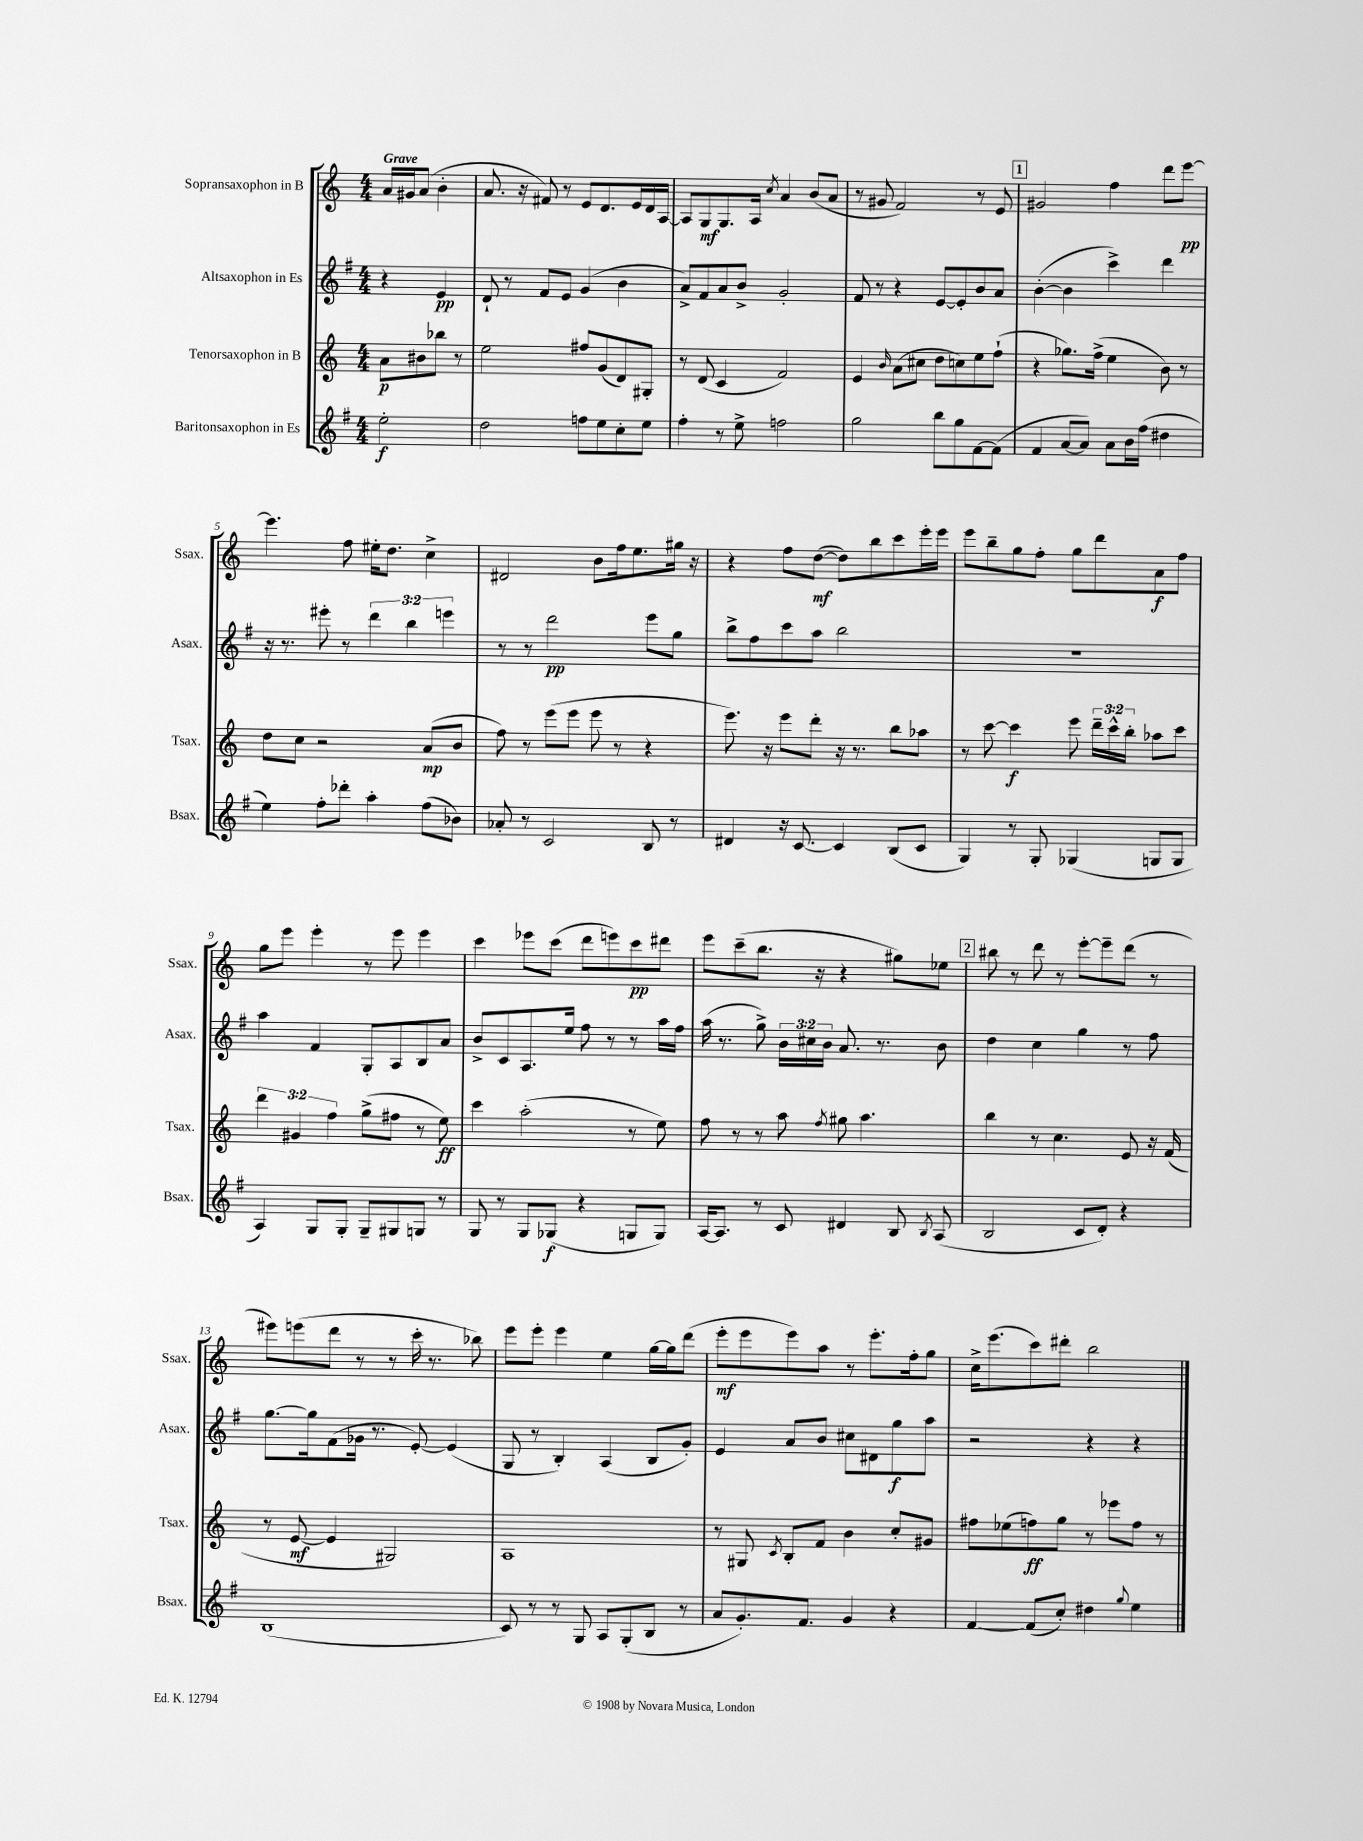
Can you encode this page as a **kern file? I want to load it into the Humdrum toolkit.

**kern	**dynam	**kern	**dynam	**kern	**dynam	**kern	**dynam
*part4	*part4	*part3	*part3	*part2	*part2	*part1	*part1
*staff4	*staff4	*staff3	*staff3	*staff2	*staff2	*staff1	*staff1
*I"Baritonsaxophon in Es	*	*I"Tenorsaxophon in B	*	*I"Altsaxophon in Es	*	*I"Sopransaxophon in B	*
*I'Bsax.	*	*I'Tsax.	*	*I'Asax.	*	*I'Ssax.	*
*clefG2	*	*clefG2	*	*clefG2	*	*clefG2	*
*k[f#]	*	*k[]	*	*k[f#]	*	*k[]	*
*M4/4	*	*M4/4	*	*M4/4	*	*M4/4	*
=	=	=	=	=	=	=	=
!	!	!	!	!	!	!LO:TX:a:B:t=Grave	!
2ee'\	f	8a\L	p	4r	.	16a/LL	.
.	.	.	.	.	.	16g#X/J	.
.	.	8b#X\	.	.	.	(8a/J	.
.	.	8bb-X\J	.	4e/	pp	4b'\	.
.	.	8r	.	.	.	.	.
=1	=1	=1	=1	=1	=1	=1	=1
2dd\	.	2ee\	.	8d`/	.	8.a/	.
.	.	.	.	8r	.	.	.
.	.	.	.	.	.	16r	.
.	.	.	.	8f#/L	.	8f#X/)	.
.	.	.	.	8e/J	.	8r	.
8ffn\L	.	8ff#X/L	.	(4g/	.	8e/L	.
8ee\	.	(8g/	.	.	.	8.d/	.
8cc'\	.	8d/)	.	4b\	.	.	.
.	.	.	.	.	.	16e/L	.
8ee\J	.	8G#X'/J	.	.	.	16d/	.
.	.	.	.	.	.	[16A/JJ	.
=2	=2	=2	=2	=2	=2	=2	=2
4ff#'\	.	8r	.	8a^/L)	.	8A/L]	.
.	.	(8d/	.	8f#/	.	8G/	mf
8r	.	4c/	.	8a/	.	8.G/	.
8ee^\	.	.	.	8b^/J	.	.	.
.	.	.	.	.	.	16A/Jk	.
.	.	.	.	.	.	8qcc/	.
2ffn\	.	2f/)	.	2g'/	.	4a/	.
.	.	.	.	.	.	(8b/L	.
.	.	.	.	.	.	8a/J	.
=3	=3	=3	=3	=3	=3	=3	=3
2gg\	.	4e/	.	8f#/	.	8r	.
.	.	.	.	8r	.	8g#X/	.
.	.	16qqb/	.	.	.	.	.
.	.	(8a\L	.	4r	.	2f/)	.
.	.	8cc#X\J	.	.	.	.	.
8bb\L	.	8dd\L	.	[8e/L	.	.	.
8gg\	.	8ccn\)	.	8e'/]	.	.	.
[8f#\	.	8ee\	.	8b/	.	8r	.
(8f#\J]	.	(8ff`\J	.	8a/J	.	8e/	.
!!LO:REH:place=s1:t=1
=4	=4	=4	=4	=4	=4	=4	=4
4f#/	.	4r	.	([4b'\	.	2g#X/	.
[8a/L	.	8.gg-X\L)	.	4b\]	.	.	.
8a/J])	.	.	.	.	.	.	.
.	.	(16ff^\Jk	.	.	.	.	.
8a\L	.	4ee\	.	4ccc^\)	.	4ff\	.
16b\L	.	.	.	.	.	.	.
(16ff#\JJ	.	.	.	.	.	.	.
4dd#X\	.	8b\)	.	4ddd\	.	8ddd\L	.
.	.	8r	.	.	.	[8eee\J	pp
!!LO:LB:g=z
=5	=5	=5	=5	=5	=5	=5	=5
4ee\)	.	8dd\L	.	16r	.	4.eee\]	.
.	.	.	.	8.r	.	.	.
.	.	8cc\J	.	.	.	.	.
8ff#'\L	.	2r	.	8eee#X'\	.	.	.
8ddd-X'\J	.	.	.	8r	.	8ff\	.
4aa'\	.	.	.	6ddd\	.	16ee#X'\KL	.
.	.	.	.	.	.	8.dd\J	.
.	.	.	.	6bb\	.	.	.
(8ff#\L	.	(8a/L	mp	.	.	4cc^\	.
.	.	.	.	6eeen\	.	.	.
8b-X\J)	.	8b/J	.	.	.	.	.
=6	=6	=6	=6	=6	=6	=6	=6
8a-X'/	.	8ff\)	.	8r	.	2d#X/	.
8r	.	8r	.	8r	.	.	.
2c/	.	(8eee\L	.	2ddd\	pp	.	.
.	.	8eee\J	.	.	.	.	.
.	.	8eee\	.	.	.	8b\L	.
.	.	8r	.	.	.	16ff\k	.
.	.	.	.	.	.	8.ee\	.
8B/	.	4r	.	8eee\L	.	.	.
8r	.	.	.	8gg\J	.	16gg#X\Jk	.
.	.	.	.	.	.	16r	.
=7	=7	=7	=7	=7	=7	=7	=7
4d#X/	.	8.eee\)	.	8bb^\L	.	4r	.
.	.	.	.	8ff#\	.	.	.
.	.	16r	.	.	.	.	.
16r	.	8eee\L	.	8ccc\	.	8ff\L	.
[8.c/	.	.	.	.	.	.	.
.	.	8ddd'\J	.	8aa\J	.	([8dd\J	mf
4c/]	.	16r	.	2bb\	.	8dd\L])	.
.	.	8.r	.	.	.	.	.
.	.	.	.	.	.	8bb\	.
(8B/L	.	8bb\L	.	.	.	8ccc\	.
8c/J	.	8aa-X\J	.	.	.	16eee'\L	.
.	.	.	.	.	.	16eee\JJ	.
=8	=8	=8	=8	=8	=8	=8	=8
4G/)	.	8r	.	1r	.	8eee\L	.
.	.	[8ccc\	.	.	.	8bb~\	.
8r	.	4ccc\]	f	.	.	8gg\	.
8G'/	.	.	.	.	.	8ff'\J	.
(4G-X/	.	8eee\	.	.	.	8gg\L	.
.	.	24ddd~\LL	.	.	.	8ddd\	.
.	.	24ccc^^\	.	.	.	.	.
.	.	24bb'\JJ	.	.	.	.	.
8Gn/L	.	8aa-X\L	.	.	.	8a\	f
8G/J	.	8ccc\J	.	.	.	8ff\J	.
!!LO:LB:g=z
=9	=9	=9	=9	=9	=9	=9	=9
4A/)	.	6ddd\	.	4aa\	.	8gg\L	.
.	.	.	.	.	.	8eee\J	.
.	.	6g#X/	.	.	.	.	.
8G/L	.	.	.	4f#/	.	4eee'\	.
.	.	6ff\	.	.	.	.	.
8G'/J	.	.	.	.	.	.	.
8G~/L	.	(8gg^\L	.	8G'/L	.	8r	.
8G#X/	.	8ff#X\J	.	8A/	.	8eee\	.
8Gn/J	.	8r	.	8B/	.	4eee\	.
8r	.	8ee\)	ff	8a/J	.	.	.
=10	=10	=10	=10	=10	=10	=10	=10
8G/	.	4ccc\	.	8b^/L	.	4ccc\	.
8r	.	.	.	8c/	.	.	.
8G/L	.	(2aa'\	.	8.A/	.	8eee-X\L	.
(8G-X/J	f	.	.	.	.	(8ccc\J	.
.	.	.	.	16ee/Jk	.	.	.
4r	.	.	.	8ff#\	.	8ddd\L	.
.	.	.	.	8r	.	8eeen\)	.
8Gn/L	.	8r	.	8r	.	8ccc\	pp
8G/J)	.	8ee\)	.	16aa\LL	.	8ddd#X\J	.
.	.	.	.	16ff#\JJ	.	.	.
=11	=11	=11	=11	=11	=11	=11	=11
[16A/KL	.	8ff\	.	(16aa\	.	8eee\L	.
8.A/J]	.	.	.	8.r	.	.	.
.	.	8r	.	.	.	(8ccc~\	.
8r	.	8r	.	8gg^\)	.	8.bb\J	.
8c/	.	8aa\	.	24b\LL	.	.	.
.	.	.	.	24cc#X\	.	.	.
.	.	.	.	.	.	16r	.
.	.	.	.	24b\JJ	.	.	.
.	.	8qff/	.	.	.	.	.
4d#X/	.	8gg#X\	.	8.a/	.	4r	.
.	.	4.aa\	.	.	.	.	.
.	.	.	.	8.r	.	.	.
8B/	.	.	.	.	.	8gg#X\L)	.
8qB/	.	.	.	.	.	.	.
(8A/	.	.	.	8b\	.	8ee-X\J	.
!!LO:REH:place=s1:t=2
=12	=12	=12	=12	=12	=12	=12	=12
2B/	.	4bb\	.	4dd\	.	8bb#X\	.
.	.	.	.	.	.	8r	.
.	.	8r	.	4cc\	.	8ddd\	.
.	.	4.cc\	.	.	.	8r	.
8c/L	.	.	.	4gg\	.	[8eee'\L	.
8d'/J)	.	.	.	.	.	8eee~\]	.
4r	.	8e/	.	8r	.	(8ddd\J	.
.	.	16r	.	8ff#\	.	8r	.
.	.	(16f/	.	.	.	.	.
!!LO:LB:g=z
=13	=13	=13	=13	=13	=13	=13	=13
(1B	.	8r	.	[8.gg\L	.	8eee#X\L)	.
.	.	[8e/	mf	.	.	(8eeen\	.
.	.	.	.	16gg\k]	.	.	.
.	.	4e/]	.	(8f#\	.	8ddd\J	.
.	.	.	.	16g-X\Jk	.	8r	.
.	.	.	.	8.r	.	.	.
.	.	2G#X/)	.	.	.	8r	.
.	.	.	.	[8e'/)	.	16ccc'\	.
.	.	.	.	.	.	8.r	.
.	.	.	.	(4e/]	.	.	.
.	.	.	.	.	.	8bb-X\)	.
=14	=14	=14	=14	=14	=14	=14	=14
8c/)	.	1A	.	8G/	.	8eee\L	.
8r	.	.	.	8r	.	8eee'\J	.
8r	.	.	.	4B'/)	.	4eee\	.
8G/	.	.	.	.	.	.	.
8A/L	.	.	.	(4A/	.	4ee\	.
(8G'/	.	.	.	.	.	.	.
8B/J	.	.	.	8B/L	.	[16gg\LL	.
.	.	.	.	.	.	16gg\J]	.
8r	.	.	.	8g'/J)	.	(8ddd\J	.
=15	=15	=15	=15	=15	=15	=15	=15
8a/L	.	8r	.	4e/	.	8eee'\L	mf
8.g'/)	.	8G#X/	.	.	.	8eee\	.
.	.	8qc/	.	.	.	.	.
.	.	8B'/L	.	8a/L	.	8eee\)	.
8.f#/J	.	.	.	.	.	.	.
.	.	8f/J	.	8b/J	.	8aa\J	.
4g/	.	4b\	.	8cc#X\L	.	8r	.
.	.	.	.	8d#X\	.	8.eee'\L	.
4r	.	8cc'/L	.	8gg\	f	.	.
.	.	.	.	.	.	16ff'\k	.
.	.	8g#X/J	.	8aa\J	.	8gg\J	.
=16	=16	=16	=16	=16	=16	=16	=16
[4f#/	.	8ff#X\L	.	2r	.	16cc^\KL	.
.	.	.	.	.	.	(8.eee\	.
.	.	(8ee-X\	.	.	.	.	.
(8f#/L]	.	8ffn\)	ff	.	.	8ccc\)	.
8cc'/J)	.	8gg\J	.	.	.	8ddd#X'\J	.
4dd#X\	.	8r	.	4r	.	2bb\	.
.	.	8eee-X\L	.	.	.	.	.
8qqgg/	.	.	.	.	.	.	.
4ee\	.	8ff\J	.	4r	.	.	.
.	.	8r	.	.	.	.	.
==	==	==	==	==	==	==	==
*-	*-	*-	*-	*-	*-	*-	*-
